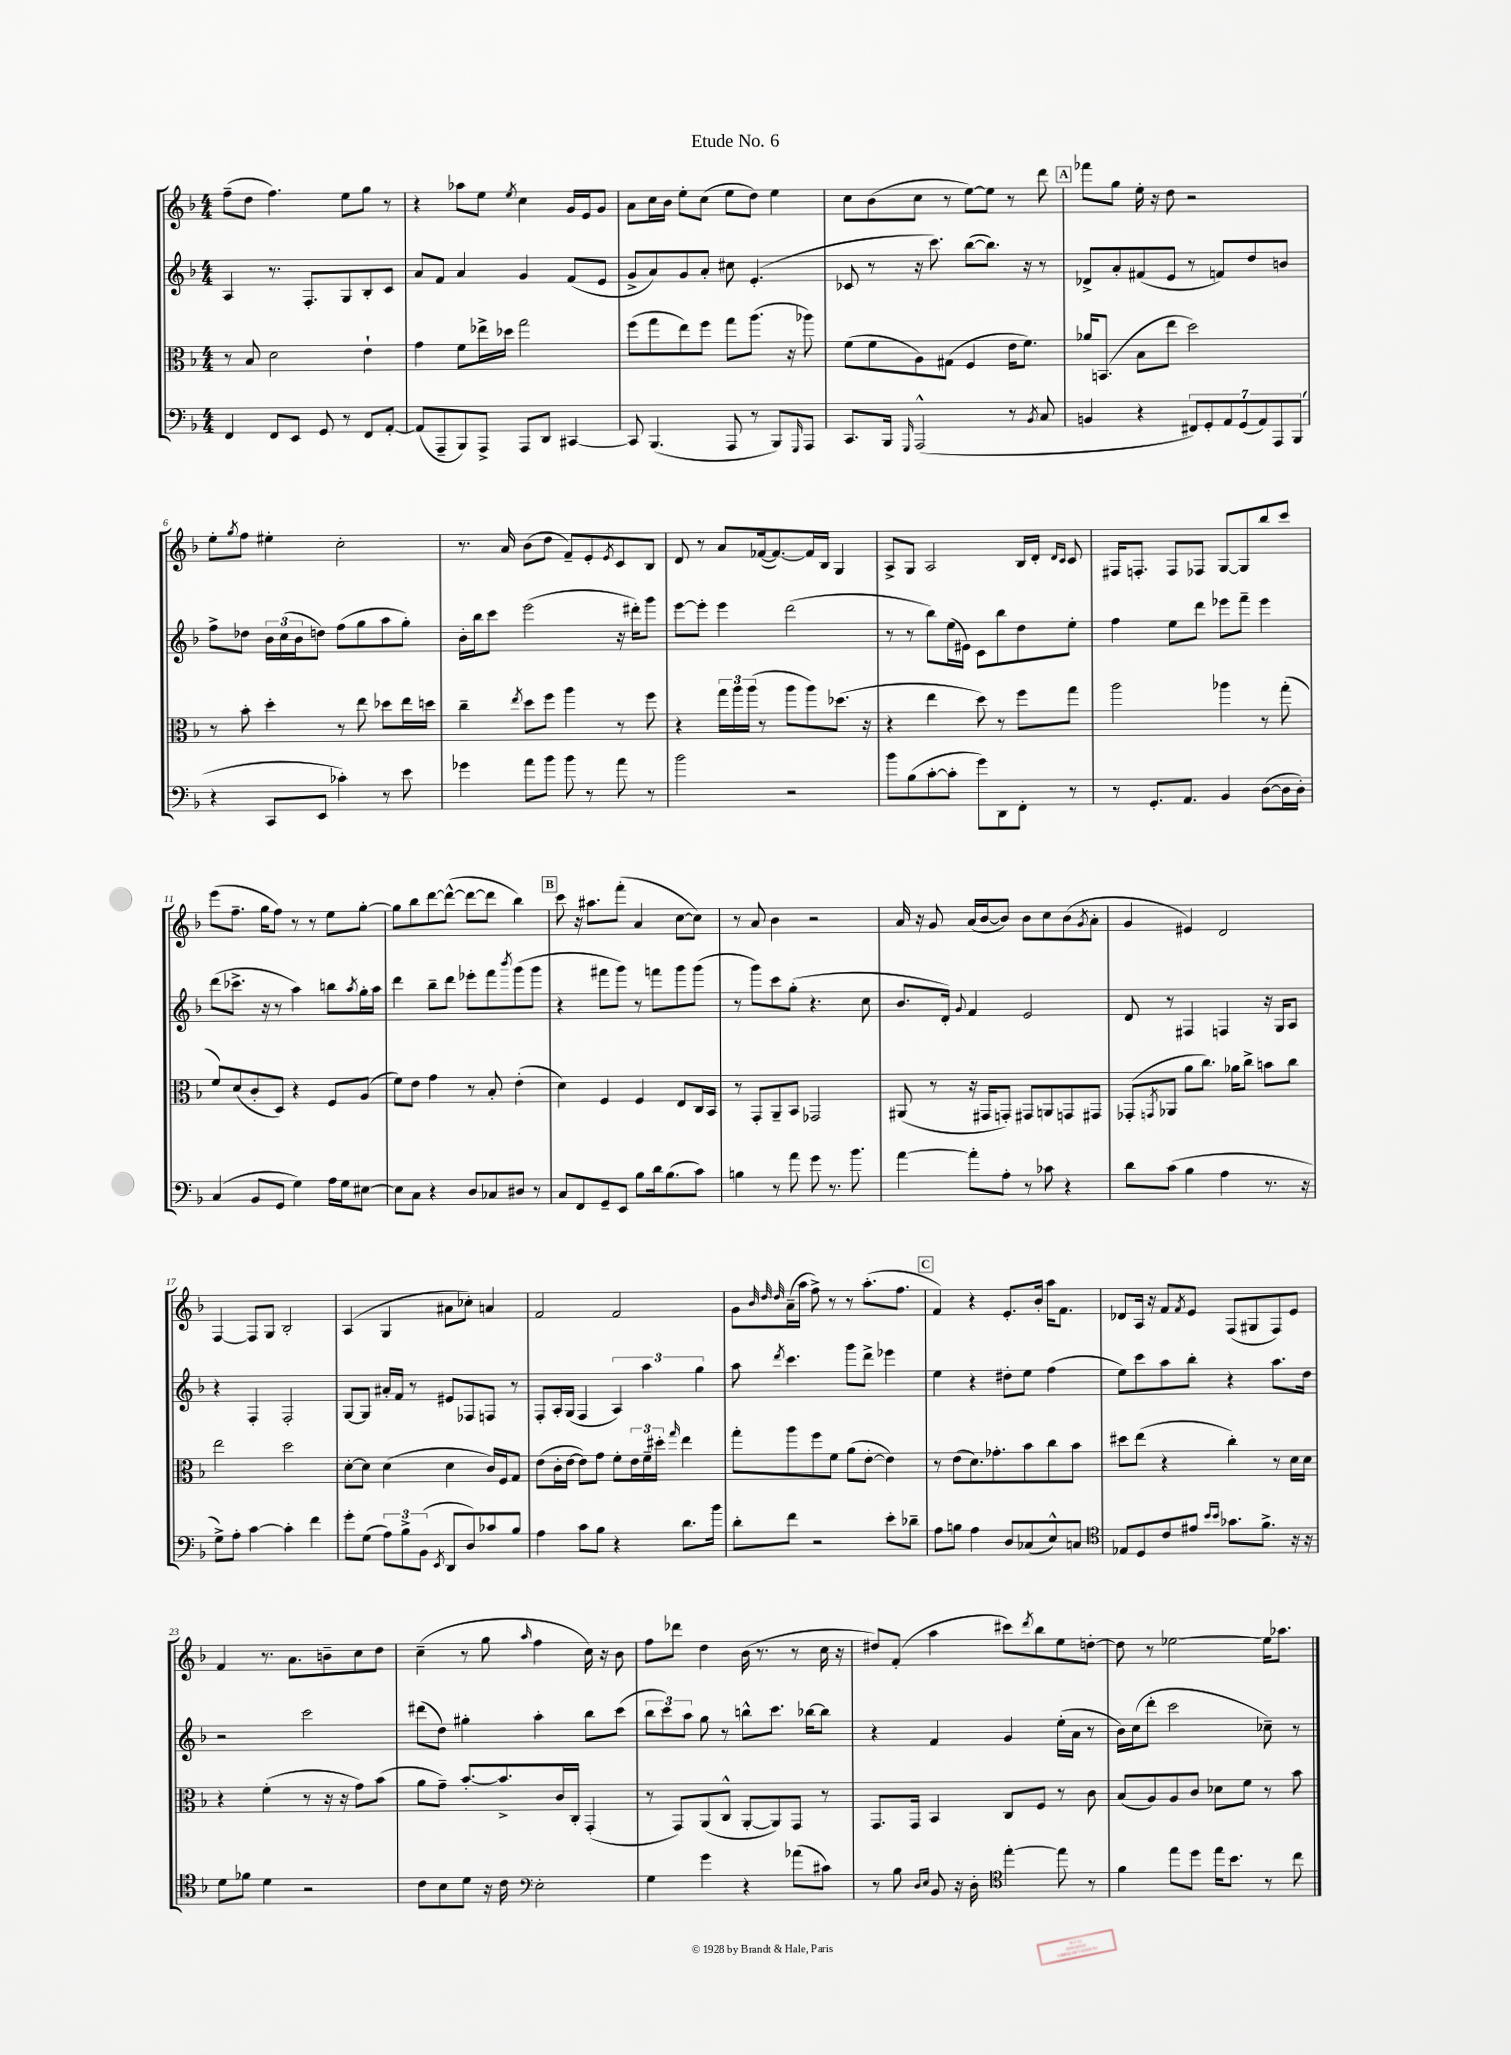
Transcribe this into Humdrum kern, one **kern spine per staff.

**kern	**kern	**kern	**kern
*part4	*part3	*part2	*part1
*staff4	*staff3	*staff2	*staff1
*clefF4	*clefC3	*clefG2	*clefG2
*k[b-]	*k[b-]	*k[b-]	*k[b-]
*M4/4	*M4/4	*M4/4	*M4/4
=1	=1	=1	=1
4FF/	8r	4A/	(8ff~\L
.	8B-/	.	8dd\J
8FF/L	2d\	8.r	4.ff\)
8EE/J	.	.	.
.	.	8.F'/L	.
8GG/	.	.	.
8r	.	8G/	8ee\L
8FF/L	4e`\	8B-'/	8gg\J
[8AA'/J	.	8c/J	8r
=2	=2	=2	=2
(8AA/L]	4g\	8a/L	4r
8AAA~/	.	8f/J	.
8BBB-/)	8f\L	4a/	8aa-X\L
8AAA^/J	16ee-X^\L	.	8ee\J
.	16dd-X\JJ	.	.
.	.	.	8qee/
8AAA/L	2gg\	4g/	4cc\
8DD/J	.	.	.
[4CC#X/	.	(8f/L	16g/LL
.	.	.	16e/J
.	.	8e/J	8g/J
=3	=3	=3	=3
8CC#/]	(8ff\L	8g^/L	8a\L
(4.BBB-/	8gg\	8a/)	16cc\L
.	.	.	16b-\JJ
.	8ee\)	8g/	8ee'\L
.	8ff\J	8a'/J	(8cc\J
8AAA/	8gg\L	8cc#X\	8ee\L
8r	(8.aa\J	(4.e'/	8dd\J)
8BBB-/L)	.	.	4ee\
.	16r	.	.
16qqGGG/	.	.	.
8AAA/J	8aa-X\)	.	.
=4	=4	=4	=4
8.CC/L	(8f\L	8c-X/	8cc\L
.	8f\	8r	(8b-\
16BBB-/Jk	.	.	.
16qqGGG/	.	.	.
(2AAA^^/	8A\)	16r	8cc\J
.	.	8.ccc\)	.
.	(8G#X\J	.	8r
.	4F/	([8bb-\L	[8ee\L)
.	.	8.bb-\J])	8ee\J]
8r	16e\KL	.	8r
.	8.f\J)	16r	.
8qBB-/	.	.	.
8C/	.	8r	8ddd\
!!LO:REH:place=s1:t=A
=5	=5	=5	=5
4BBn/	16a-X/KL	8d-X^/L	8fff-X\L
.	(8.BBn/J	.	.
.	.	8a'/	8gg\J
4r	8B-\L	(8f#X/	16ee'\
.	.	.	16r
.	8ee\J	8e/J	8dd\
14FF#X/L)	2dd\)	8r	2r
14GG'/	.	.	.
.	.	8fn/L)	.
14AA/	.	.	.
(14GG/	.	.	.
.	.	8dd/	.
14AA/)	.	.	.
14AAA/	.	.	.
.	.	8bn/J	.
(14BBB-/J	.	.	.
!!LO:LB:g=z
=6	=6	=6	=6
4r	8r	8ff^\L	8ee'\L
.	.	.	8qgg/
.	8b-'\	8dd-X\J	8ff\J
8CC/L	4dd'\	24b-\LL	4ee#X'\
.	.	(24cc\	.
.	.	24b-\J	.
8EE/J	.	8ddn\J)	.
4c-X'\)	8r	(8ff\L	2cc'\
.	8ee\	8gg\	.
8r	8dd-X\L	8aa\	.
8e\	16ee\L	8gg'\J)	.
.	16ddn\JJ	.	.
=7	=7	=7	=7
4g-X\	4cc~\	16b-'\LL	8.r
.	.	16bb-\J	.
.	.	8ccc\J	.
.	.	.	16a/
.	8qee/	.	.
8a\L	8dd\L	(2eee\	(8b-\L
8b-\J	8ff\J	.	8dd\J
8b-\	4aa\	.	8f~/L)
8r	.	.	8e'/
.	.	.	8qe/
8a\	8r	16r	8c/
.	.	16ddd#X'\KL)	.
8r	8ff\	8ggg\J	8B-/J
=8	=8	=8	=8
2b-\	4r	[8eee\L	8d/
.	.	8eee'\J]	8r
.	24gg\LL	4eee\	8a/L
.	24aa\	.	.
.	(24aa\JJ	.	.
.	8r	.	([16f-X/k
.	.	.	8.f-/_)
2r	8aa\L	(2ddd\	.
.	8aa\)	.	16f-/L]
.	.	.	16B-/JJ
.	(8.dd-X\J	.	4G/
.	16r	.	.
=9	=9	=9	=9
8b-\L	4r	8r	8A^/L
(8B-\	.	8r	8G/J
[8c'\	4ee\	8bb-\L)	2A/
8c'\J]	.	(16ee\L	.
.	.	16e#X\JJ)	.
8g\L)	8dd\)	8c\L	.
8DD\	8r	8bb-\	.
8FF'\J	8ff\L	8dd\	16B-/LL
.	.	.	16d'/JJ
.	.	.	16qqd/LL
.	.	.	16qqc/JJ
8r	8gg\J	8ee'\J	8c/
=10	=10	=10	=10
8r	2aa\	4ff\	16F#X/KL
.	.	.	8.Fn'/J
8.GG'/L	.	.	.
.	.	8ee\L	8F/L
8.AA/J	.	.	.
.	.	8ddd\J	8F-X/J
4BB-/	4aa-X\	8eee-X\L	[8G/L
.	.	8fff~\J	8G/]
([8D\L	8r	4eee-\	8bb-/
16D\L]	(8gg'\	.	8ccc/J
16D'\JJ)	.	.	.
!!LO:LB:g=z
=11	=11	=11	=11
(4C/	8f/L)	(8ddd\L	(8eee\L
.	(8d/	8.ccc-X^\J	8.ff~\J
8BB-/L	8c'/	.	.
.	.	16r	16gg\KL
8GG/J	8D/J)	8r	8ff\J)
4G\)	4r	4aa\)	8r
.	.	.	8r
16A\LL	8F/L	8bbn\L	8ee\L
16G\J	.	.	.
.	.	8qaa/	.
[8E#X\J	(8A/J	16gg'\L	[8gg'\J
.	.	16aa\JJ	.
=12	=12	=12	=12
8E#\L]	8f\L)	4ddd\	8gg\L]
8C\J	8e\J	.	8bb-\
4r	4g\	8bb-~\L	[8ddd\
.	.	8ddd\J	(8ddd^^\J_
8D/L	8r	8eee-X'\L	8ddd\L_
8C-X/	8B-'/	8fff\	8ddd\J]
.	.	8qbbb-/	.
8D#X/J	(4e'\	(8ggg\	4bb-\)
8r	.	8ggg\J	.
!!LO:REH:place=s1:t=B
=13	=13	=13	=13
8C/L	4d\)	4r	8ccc\
8FF/	.	.	16r
.	.	.	8.aa#X\L
8GG~/	4F/	8fff#X\L	.
8EE/J	.	8ggg\J)	(8fff'\J
8B-\L	4F/	8r	4a/
16d\k	.	8fffn\L	.
(8.B-\	.	.	.
.	8E/L	8ggg\	[8cc\L
8c\J)	16C/L	(8ggg\J	8cc\J])
.	16BB-/JJ	.	.
=14	=14	=14	=14
4Bn\	8r	8r	8r
.	8GG'/L	8ggg\L)	8a/
8r	8AA~/	8ccc\	4b-\
8a\	8BB-/J	(8gg'\J	.
8g\	2GG-X/	4.r	2r
8.r	.	.	.
8.b-\	.	.	.
.	.	8cc\	.
=15	=15	=15	=15
[4a\	(8AA#X/	8.b-/L	16a/
.	.	.	16r
.	8r	.	8g/
.	.	16d'/Jk)	.
.	.	8qqg/	.
8a'\L]	16r	4f/	(16a/LL
.	16GG#X/KL	.	[16b-/J
8A'\J	8GGn'/J)	.	8b-/J])
8r	8GG#X/L	2e/	8b-\L
8c-X\	8AAn/	.	8cc\
4r	8GGn/	.	(8b-\
.	.	.	8qg/
.	8GG#X/J	.	8a'\J
=16	=16	=16	=16
8d\L	(8GG-X'/L	8d/	4g/
.	8qGGn/	.	.
(8c\J	8AA-X/J	8r	.
4B-\	8a\L	4F#X/	4e#X/)
.	8.cc\J)	.	.
4A\	.	4Fn/	2d/
.	16a-X\KL	.	.
.	8cc^\J	.	.
8.r	8bn\L	16r	.
.	.	16G/KL	.
.	8cc\J	8A/J	.
16r	.	.	.
!!LO:LB:g=z
=17	=17	=17	=17
8G^\L)	2ee\	4r	[4F/
8A'\J	.	.	.
[4c\	.	4F'/	8F/L]
.	.	.	8G/J
4c'\]	2dd\	2F'/	2B-'/
4f\	.	.	.
=18	=18	=18	=18
8g'\L	[8d'\L	[8G/L	(4A/
(8G\J	8d\J]	8G/J]	.
12A\L)	(4d\	16a#X'/LL	4G/
.	.	16f/JJ	.
12B-^\	.	.	.
.	.	8r	.
(12BB-\J	.	.	.
8qEE/	.	.	.
8DD/L	4d\	8e#X/L	8a#X\L
8D/)	.	8F-X/	8cc-X'\J)
8c-X/	16c/LL)	8Fn/J	4an/
.	16F/J	.	.
8B-/J	8G/J	8r	.
=19	=19	=19	=19
4A\	(8e\L	8F'/L	2f/
.	16c'\L	16A'/L	.
.	[16e\JJ	(16G/JJ	.
8c\L	8e\L])	4F/	.
8B-\J	8g\J	.	.
4r	8f'\L	6A/)	2f/
.	24e\L	.	.
.	24f~\	6aa\	.
.	24dd#X'\JJ	.	.
.	16qqgg/	.	.
8.d\L	4ee\	.	.
.	.	6gg\	.
16b-\Jk	.	.	.
=20	=20	=20	=20
8d'\L	8gg'\L	8aa\	8g\L
.	.	.	32qqb-/
.	.	.	32qqdd/
.	.	8qddd/	32qqdd/
8f\J	8aa\	4.ccc\	(16a~\L
.	.	.	16aa\JJ
2r	8ff\	.	8ff^\)
.	8f\J	.	8r
.	(8a\L	8ggg\L	8r
.	[8e'\J	8ddd^\J	(8.aa'\L
8e'\L	4e\])	4eee-X\	.
.	.	.	8.ff\J
8d-X~\J	.	.	.
!!LO:REH:place=s1:t=C
=21	=21	=21	=21
8A\L	8r	4ee\	4f/)
8Bn\J	(8e\L	.	.
4A\	8.d\)	4r	4r
.	8.g-X'\	.	.
8D/L	.	8dd#X'\L	8.e'/L
(8C-X/	8b-\	8ee\J	.
.	.	.	16b-'/Jk
8E^^/)	8cc\	(4ff\	16aa\KL
.	.	.	8.f\J
8Cn/J	8b-\J	.	.
=22	=22	=22	=22
*clefC4	*	*	*
8E-X/L	8dd#X\L	8ee\L)	8d-X/L
8D/	(8ee\J	8ccc\	16A/Jk
.	.	.	16r
8c/	4r	8aa\	8f/L
.	.	.	8qf/
8e#X/J	.	8bb-'\J	8e/J
16qqb-/LL	.	.	.
16qqb-/JJ	.	.	.
8.g-X\L	4cc'\)	4r	(8F/L
.	.	.	8G#X/
8.f^\J	.	.	.
.	8r	8.aa\L	8F/)
16r	16d\LL	.	8e/J
16r	16d\JJ	16dd\Jk	.
!!LO:LB:g=z
=23	=23	=23	=23
8d\L	4r	2r	4f/
8f-X\J	.	.	.
4d\	(4f'\	.	8.r
.	.	.	8.a\L
2r	8r	2ccc\	.
.	16r	.	8bn~\
.	16r	.	.
.	8g\L)	.	8cc\
.	(8b-\J	.	8dd\J
=24	=24	=24	=24
8c\L	8a\L	(8ddd#X\L	(4cc~\
8B-\	8g~\J)	8dd\J)	.
8d\J	[8.b-'/L	4gg#X'\	8r
16r	.	.	8gg\
16c\	8.b-^/]	.	.
*clefF4	*	*	*
.	.	.	16qqaa/
2E'\	.	4aa'\	4ff\
.	16c/L	.	.
.	16C'/JJ	.	.
.	(4GG'/	8bb-\L	16cc\)
.	.	.	16r
.	.	(8ccc\J	8b-\
=25	=25	=25	=25
4G\	8r	12bb-\L	8ff\L
.	.	12ccc\)	.
.	8GG/L)	.	8ddd-X\J
.	.	12aa\J	.
4g\	(8AA/	8gg\	4dd\
.	8C^^/J	8r	.
4r	[8AA'/L	8bbn^^\L	(16b-\
.	.	.	8.r
.	8AA/])	8.ccc\J	.
(8a-X\L	8GG/J	.	8r
.	.	[16bb-X\KL	.
8c#X\J)	8r	8bb-\J]	16cc\
.	.	.	16r
=26	=26	=26	=26
8r	8.GG/L	4r	8dd#X/L)
8B-\	.	.	(8f'/J
.	16GG/Jk	.	.
16qqD/LL	.	.	.
16qqE/JJ	.	.	.
8BB-/	4BB-/	4f/	4aa\
16r	.	.	.
16D'\	.	.	.
*clefC4	*	*	*
[4ee'\	8C/L	4g/	8ccc#X\L)
.	.	.	8qddd/
.	8F/J	.	8bb-\
8ee\]	8r	(16ee'\LL	8ee\
.	.	16a\JJ	.
8r	8c\	8r	[8ddn'\J
=27	=27	=27	=27
4f\	(8B-/L	16b-\LL)	8dd\]
.	.	(16cc\J	.
.	8A/)	8ddd'\J	8r
8ee\L	8A/	2ccc\	[2ee-X\
8dd\J	8c/J	.	.
16ee\KL	8d-X\L	.	.
8.b-\J	.	.	.
.	8f\J	.	.
8r	8r	8cc-X~\)	16ee-\KL]
.	.	.	8.aa-X\J
8cc\	8b-\	8r	.
==	==	==	==
*-	*-	*-	*-
